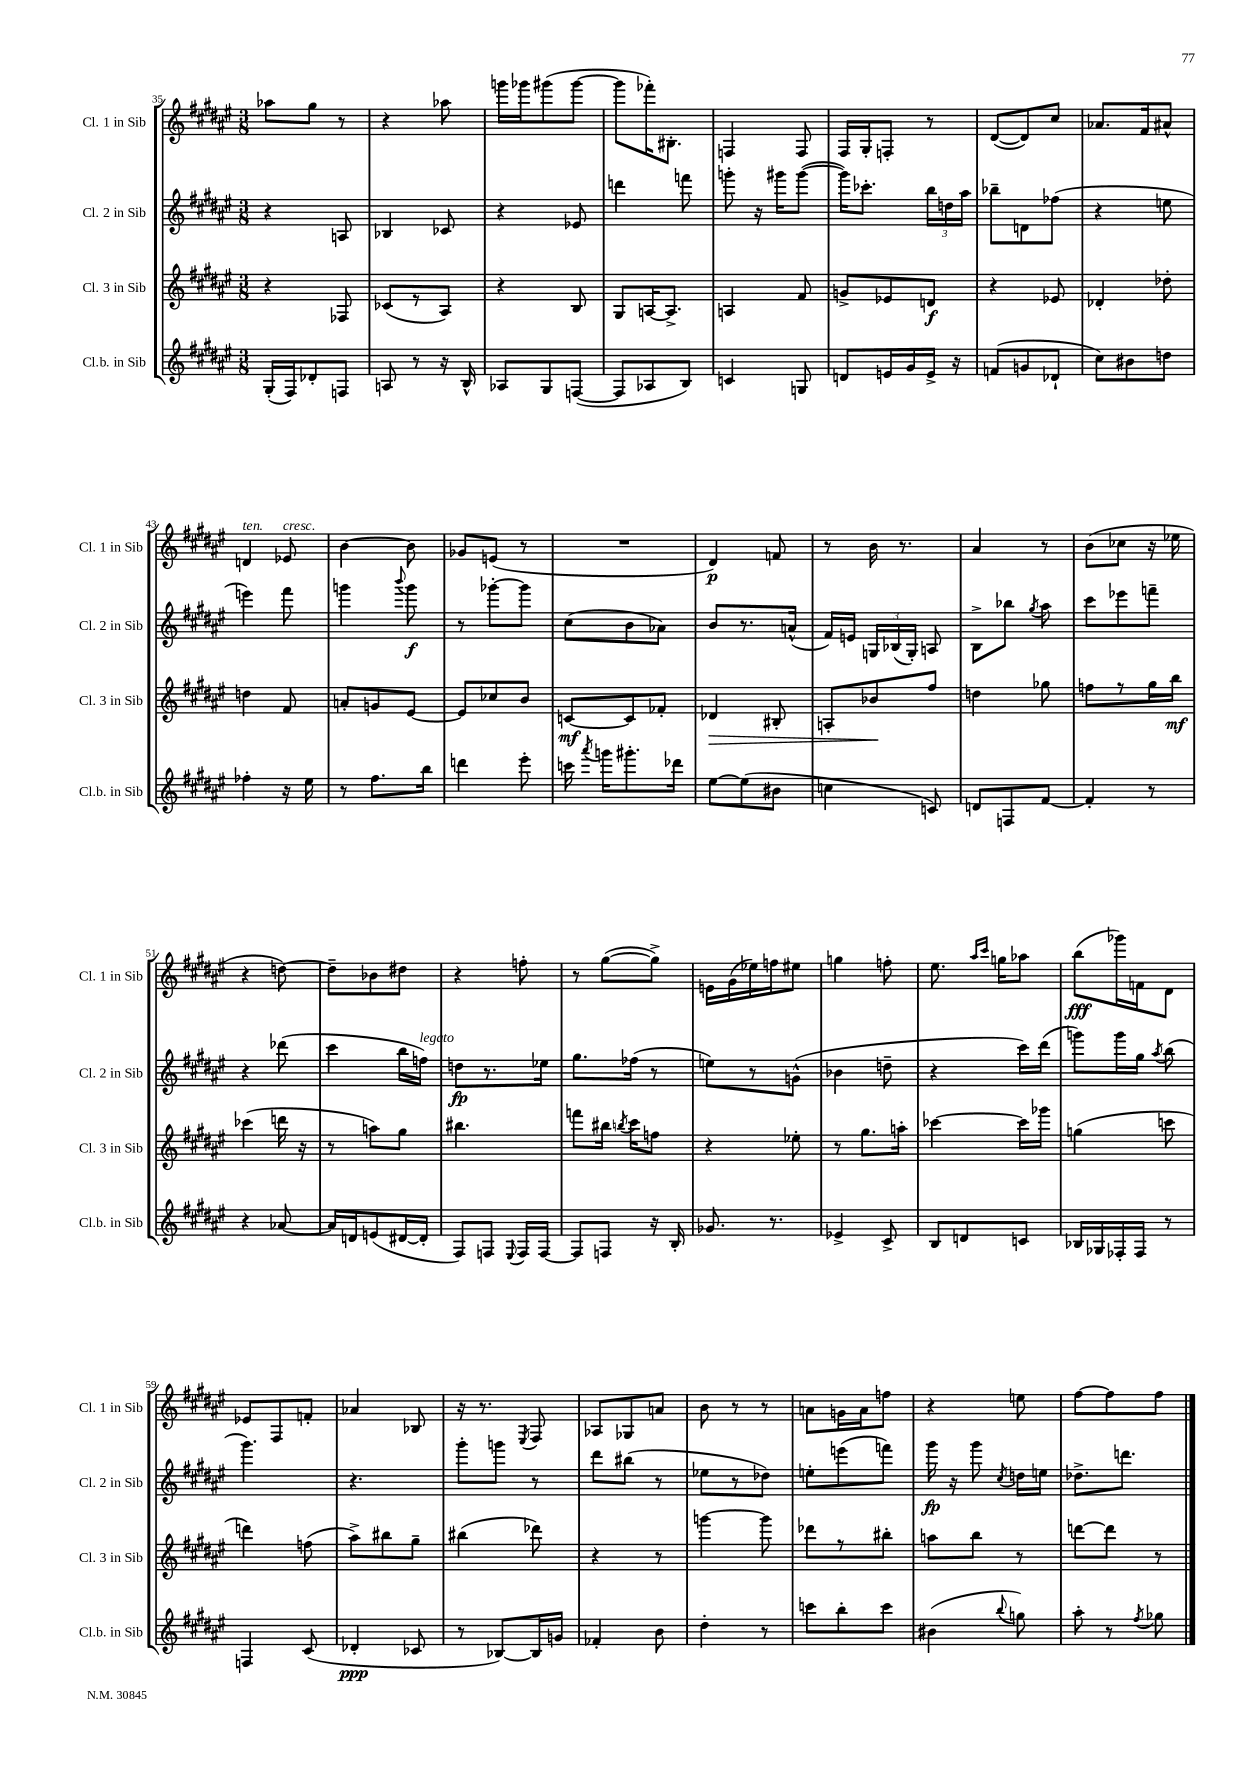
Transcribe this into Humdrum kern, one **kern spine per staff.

**kern	**kern	**kern	**kern
*staff4	*staff3	*staff2	*staff1
*clefG2	*clefG2	*clefG2	*clefG2
*k[f#c#g#d#a#e#]	*k[f#c#g#d#a#e#]	*k[f#c#g#d#a#e#]	*k[f#c#g#d#a#e#]
*M3/8	*M3/8	*M3/8	*M3/8
(16G#'/LL	4r	4r	8aa-\L
16F#/J)	.	.	.
8d-'/	.	.	8gg#\J
8F/J	8F-/	8A/	8r
=	=	=	=
8A/	(8c-/L	4B-/	4r
8r	8r	.	.
16r	8A#/J)	8c-/	8aa-\
16B^^/	.	.	.
=	=	=	=
8A-/L	4r	4r	16ggg\LL
.	.	.	16ggg-\J
8G#/	.	.	(8ggg#\
([8F/J	8B/	8e-/	[8ggg#\J
=	=	=	=
8F/]L	8G#/L	4ddd\	8ggg#\]L
8A-/	[16A/K	.	16fff-'\K)
.	8.A^/]J	.	8.B#'\J
8B/J)	.	8fff\	.
=	=	=	=
4c/	4A/	8ggg'\	4F/
.	.	16r	.
.	.	16ggg#\LK	.
8G/	8f#/	([8ggg#\J	8F/
=	=	=	=
8d/L	8g^/L	16ggg#\]LK)	16F#/LL
.	.	8.ccc-'\J	16G#'/J
16e/L	8e-/	.	8F'/J
16g#/	.	.	.
16e^/JJ	8d/J	24bb\LL	8r
.	.	24dd\	.
16r	.	.	.
.	.	24aa#\JJ	.
=	=	=	=
(8f/L	4r	8bb-~\L	([8d#/L
8g/	.	8d\	8d#/])
8d-`/J	8e-/	(8ff-\J	8cc#/J
=	=	=	=
8cc#\L)	4d-'/	4r	8.a-/L
8b#\	.	.	.
.	.	.	16f#/k
8dd\J	8dd-'\	8ee\	8a#^^/J
=	=	=	=
4ff-'\	4dd\	4eee\)	4d/
16r	8f#/	8fff#\	8e-/
16ee#\	.	.	.
=	=	=	=
8r	8a'/L	4ggg\	[4b\
8.ff#\L	8g/	.	.
.	.	8qqbbb/	.
.	[8e#/J	8ggg\	8b\]
16bb\Jk	.	.	.
=	=	=	=
4ddd\	8e#/]L	8r	8g-/L
.	8cc-/	[8ggg-'\L	(8e/J
8eee#'\	8b/J	8ggg-\]J	8r
=	=	=	=
16ccc\	[8c/L	(8cc#\L	4.r
8qaaa#/	.	.	.
16ggg\LK	.	.	.
8.ggg#'\	8c/]	8b\	.
.	8f-'/J	8a-\J)	.
16ddd-\Jk	.	.	.
=	=	=	=
[8ee#\L	4d-/	8b/L	4d#/)
(8ee#\]	.	8.r	.
8b#\J	8B#'/	.	8f/
.	.	(16a^^/Jk	.
=	=	=	=
4cc\	8A'/L	16f#/LL)	8r
.	.	16e/JJ	.
.	8b-/	24G/LL	16b\
.	.	(24B-/	.
.	.	.	8.r
.	.	24G'/JJ)	.
8c/)	8ff#/J	8A/	.
=	=	=	=
8d/L	4dd\	8B^\L	4a#/
8F/	.	8bb-\J	.
.	.	8qgg#/	.
[8f#/J	8gg-\	8aa#\	8r
=	=	=	=
4f#'/]	8ff\L	8ccc#\L	(8b\L
.	8r	8eee-\	8cc-\J
8r	16gg#\L	8fff~\J	16r
.	16bb\JJ	.	16ee-\
=	=	=	=
4r	(4ccc-\	4r	4r
[8a-/	16ddd\	(8ddd-\	[8dd\)
.	16r	.	.
=	=	=	=
16a-/]LL	8r	4ccc#\	8dd~\]L
16d/J	.	.	.
(8e/	8aa\L)	.	8b-\
[16d#/L	8gg#\J	16bb\LL	8dd#\J
16d#'/]JJ	.	16ff\JJ)	.
=	=	=	=
8F#/L)	4.bb#\	8dd\L	4r
8F/J	.	8.r	.
8qqE#/	.	.	.
16F/LL	.	.	8ff'\
[16F/JJ	.	16ee-\Jk	.
=	=	=	=
8F/]L	8fff\L	8.gg#\L	8r
8F/J	16bb#\Jk	.	([8gg#\L
.	8qbb/	.	.
.	16ccc#\LK	(16ff-\Jk	.
16r	8ff\J	8r	8gg#^\]J)
16B'/	.	.	.
=	=	=	=
8.g-/	4r	8ee\L)	16e\LL
.	.	.	(16g#\
.	.	8r	16ee-\)
8.r	.	.	16ff\J
.	8ee-'\	(8g^^\J	8ee#\J
=	=	=	=
4e-^/	8r	4b-\	4gg\
.	8.gg#\L	.	.
8c#^/	.	8dd~\	8ff'\
.	16aa'\Jk	.	.
=	=	=	=
8B/L	[4ccc-\	4r	8.ee#\
8d/	.	.	.
.	.	.	16qqaa#/LL
.	.	.	16qqccc#/JJ
.	.	.	16gg\LK
8c/J	16ccc-\]LL	16ccc#\LL)	8aa-\J
.	16ggg-\JJ	(16ddd#\JJ	.
=	=	=	=
16B-/LL	(4gg\	8ggg\L)	(8bb\L
16G-/	.	.	.
16F-'/	.	16ggg\L	16ggg-\L)
16F-/JJ	.	16gg#\JJ	16f\J
.	.	8qaa#/	.
8r	8ccc\	(8bb\	8d#\J
=	=	=	=
4F/	4ddd\)	4.ggg#\)	8e-/L
.	.	.	8F#/
(8c#/	(8ff\	.	8f'/J
=	=	=	=
4d-'/	8aa#^\L)	4.r	4a-/
.	8bb#\	.	.
8c-/	8gg#~\J	.	8B-/
=	=	=	=
8r	(4bb#\	8ggg#'\L	16r
.	.	.	8.r
[8B-/L)	.	8ggg\J	.
.	.	.	8qE#/
16B-/]L	8ddd-\)	8r	8F#/
16g/JJ	.	.	.
=	=	=	=
4f-'/	4r	8ddd#\L	8A-/L
.	.	(8bb#\J	8G-/
8b\	8r	8r	8a/J
=	=	=	=
4dd#'\	[4ggg\	8ee-\L	8b\
.	.	8r	8r
8r	8ggg\]	8dd-\J)	8r
=	=	=	=
8ccc\L	8ddd-\L	8ee'\L	8a\L
8bb'\	8r	(8eee\	16g\L
.	.	.	16a\J
8ccc\J	8bb#'\J	8fff\J)	8ff\J
=	=	=	=
(4b#\	8aa\L	16ggg#\	4r
.	.	16r	.
.	8bb\J	8ggg#\	.
8qqbb/	.	8qcc#/	.
8gg\)	8r	16dd\LL	8ee\
.	.	16ee\JJ	.
=	=	=	=
8aa#'\	[8ddd\L	8.dd-^\L	[8ff#\L
8r	8ddd\]J	.	8ff#\]
.	.	8.ddd\J	.
8qff#/	.	.	.
8gg-\	8r	.	8ff#\J
==	==	==	==
*-	*-	*-	*-
